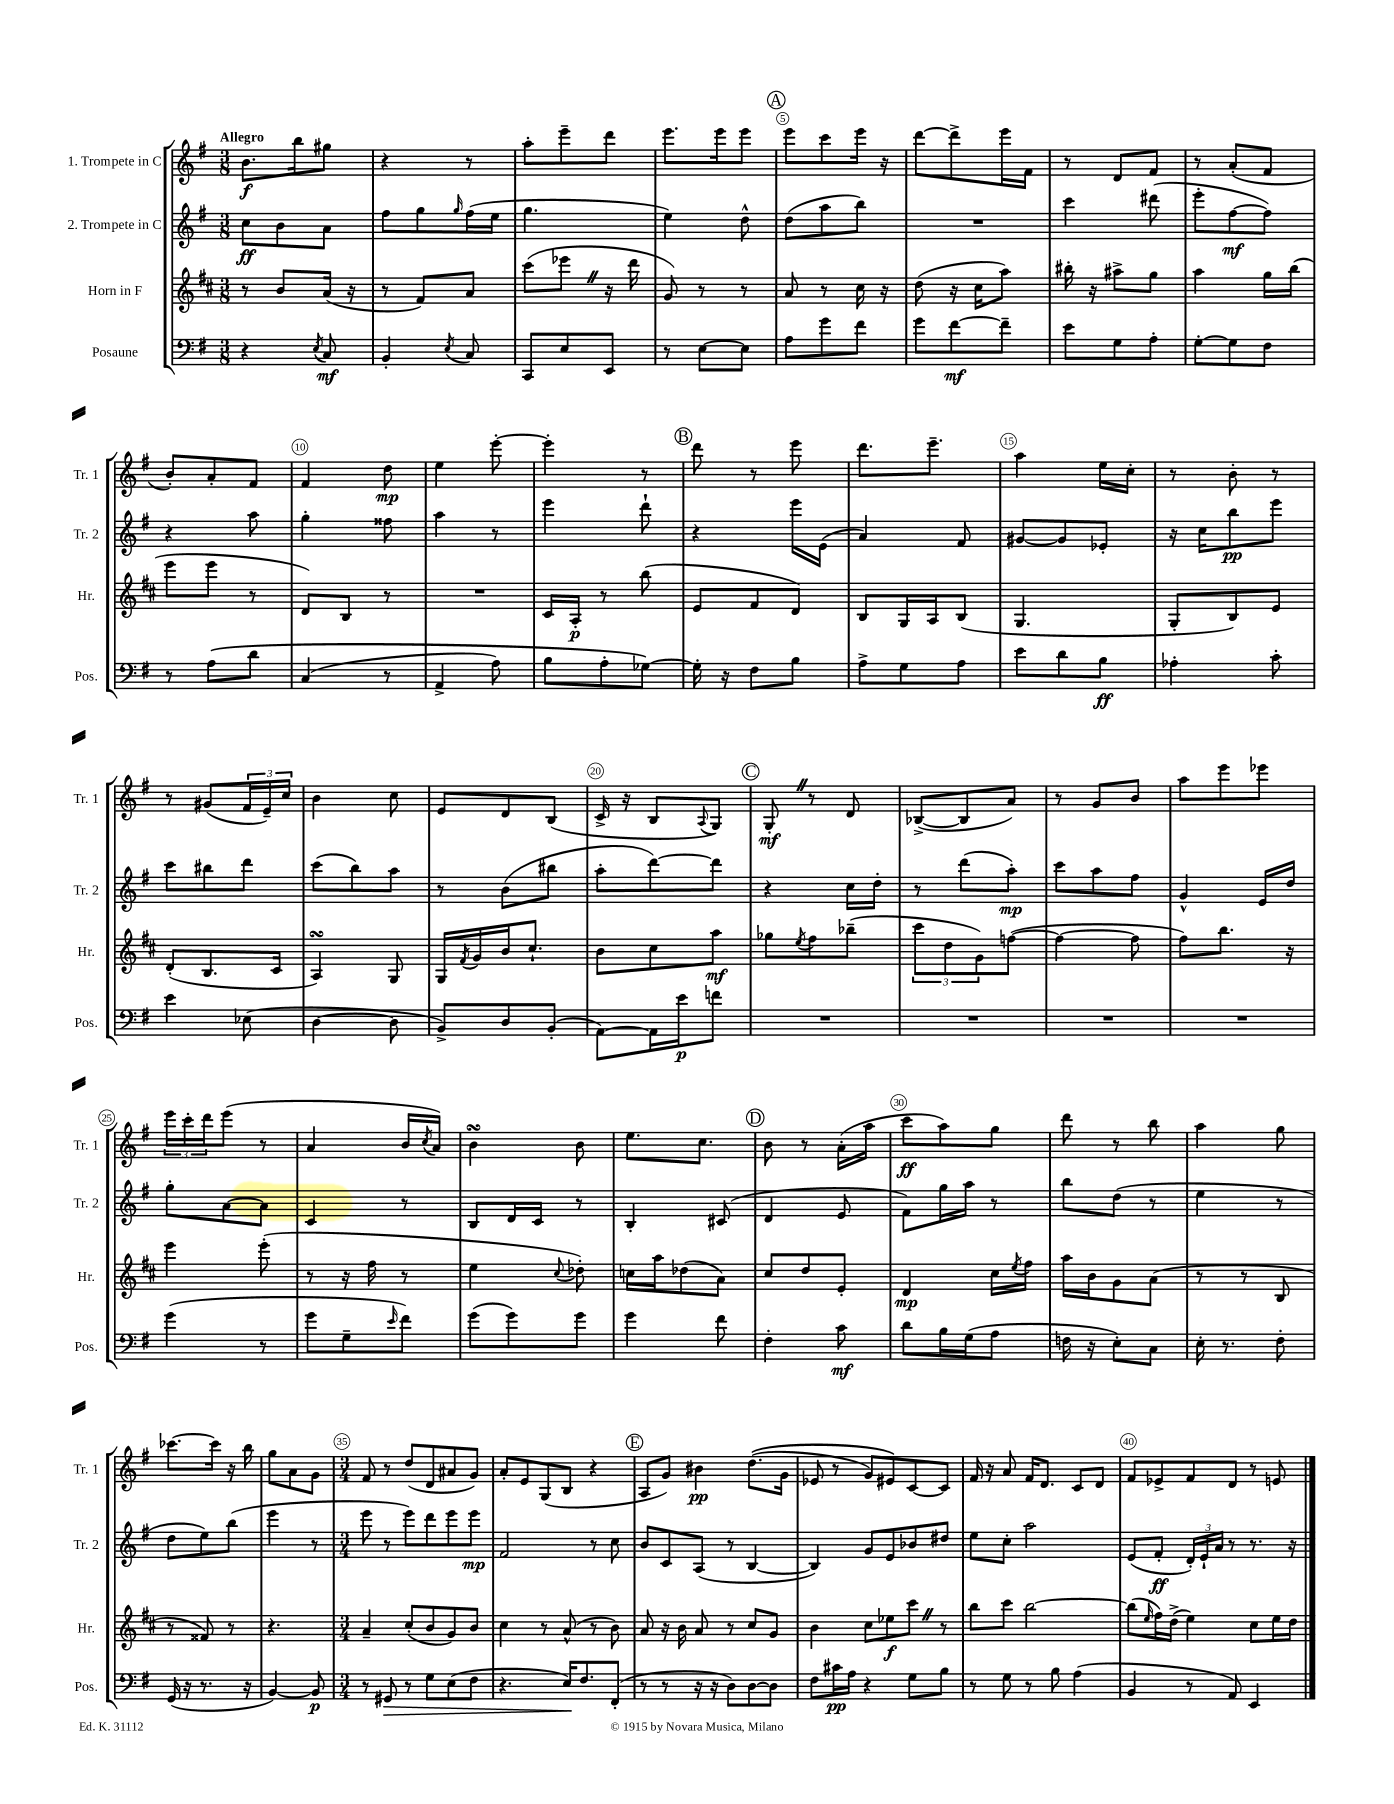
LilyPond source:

<<
\new StaffGroup <<
\new Staff = "s0" \with { instrumentName = "1. Trompete in C" shortInstrumentName = "Tr. 1" } {
    \clef treble \key g \major \numericTimeSignature \time 3/8 \tempo "Allegro"
    b'8.\f b''16 gis''8 |
    r4 r8 |
    a''8-. e'''8-- d'''8 |
    e'''8. e'''16 e'''8 |
    \mark \markup { \circle "A" } e'''8 c'''8 e'''16 r16 |
    d'''8~ d'''8-> e'''16 fis'16 |
    r8 d'8 fis'8 |
    r8 a'8-.( fis'8 |
    b'8-.) a'8-. fis'8 |
    fis'4 d''8\mp |
    e''4 e'''8~-. |
    e'''4-. r8 |
    \mark \markup { \circle "B" } d'''8 r8 e'''8 |
    d'''8. e'''8.-- |
    a''4 e''16 c''16-. |
    r8 b'8-. r8 |
    r8 gis'8( \tuplet 3/2 { fis'16 e'16--) c''16 } |
    b'4 c''8 |
    e'8 d'8 b8( |
    c'16-> r16 b8 \appoggiatura { a8 } g8) |
    \mark \markup { \circle "C" } g8-.\mf \once \override BreathingSign.text = \markup { \musicglyph "scripts.caesura.straight" } \breathe r8 d'8 |
    bes8~->( bes8 a'8) |
    r8 g'8 b'8 |
    a''8 e'''8 ees'''8 |
    \tuplet 3/2 { e'''16 c'''16-. d'''16 } e'''8( r8 |
    a'4 b'16 \acciaccatura { c''8 } a'16) |
    b'4\turn b'8 |
    e''8. c''8. |
    \mark \markup { \circle "D" } b'8 r8 a'16-.( a''16 |
    c'''8\ff a''8) g''8 |
    d'''8 r8 b''8 |
    a''4 g''8 |
    ces'''8.~ ces'''16 r16 b''16 |
    g''8 a'8 g'8 |
    \numericTimeSignature \time 3/4 fis'8 r8 d''8( d'8 ais'8 g'8) |
    a'8-. e'8 g8( b8 r4 |
    \mark \markup { \circle "E" } a8 g'8) bis'4\pp d''8.(\( g'16 |
    ees'8 r8 g'8) eis'8\) c'8~ c'8 |
    fis'16 r16 a'8 fis'16 d'8. c'8 d'8 |
    fis'8 ees'8-> fis'8 d'8 r8 e'8 \bar "|." |
}
\new Staff = "s1" \with { instrumentName = "2. Trompete in C" shortInstrumentName = "Tr. 2" } {
    \clef treble \key g \major \numericTimeSignature \time 3/8
    c''8\ff b'8 a'8 |
    fis''8 g''8 \grace { g''16 } fis''16( e''16 |
    g''4. |
    e''4) d''8-^ |
    \mark \markup { \circle "A" } d''8( a''8 b''8) |
    R4. |
    c'''4 dis'''8( |
    e'''8-. fis''8~\mf fis''8) |
    r4 a''8 |
    g''4-. fisis''8 |
    a''4 r8 |
    e'''4 d'''8-! |
    \mark \markup { \circle "B" } r4 e'''16 e'16( |
    a'4) fis'8 |
    gis'8~ gis'8 ees'8-. |
    r16 c''16 b''8\pp e'''8 |
    c'''8 bis''8 d'''8 |
    c'''8( b''8) a''8 |
    r8 b'8( bis''8 |
    a''8-. d'''8~) d'''8 |
    \mark \markup { \circle "C" } r4 c''16 d''16-. |
    r8 d'''8( a''8-.\mp) |
    c'''8 a''8 fis''8 |
    g'4-^ e'16 d''16 |
    g''8-. a'8~ a'8 |
    c'4 r8 |
    b8 d'16 c'16 r8 |
    b4-. cis'8( |
    \mark \markup { \circle "D" } d'4 e'8 |
    fis'8) g''16 a''16 r8 |
    b''8 d''8( r8 |
    e''4 r8 |
    d''8 e''8) b''8( |
    e'''4 r8 |
    \numericTimeSignature \time 3/4 e'''8 r8 e'''8) d'''8 e'''8 e'''8\mp |
    fis'2 r8 c''8 |
    \mark \markup { \circle "E" } b'8 c'8 a8( r8 b4~ |
    b4) g'8 e'8 bes'8 dis''8 |
    e''8 c''8-. a''2 |
    e'8( fis'8-.\ff \tuplet 3/2 { d'16-.) e'16-! a'16 } r8 r8. r16 \bar "|." |
}
\new Staff = "s2" \with { instrumentName = "Horn in F" shortInstrumentName = "Hr." } {
    \clef treble \key d \major \numericTimeSignature \time 3/8
    r8 b'8 a'16( r16 |
    r8 fis'8) a'8 |
    cis'''8( ees'''8 \once \override BreathingSign.text = \markup { \musicglyph "scripts.caesura.straight" } \breathe r16 d'''16 |
    g'8) r8 r8 |
    \mark \markup { \circle "A" } a'8 r8 cis''16 r16 |
    d''8( r16 cis''16 a''8) |
    bis''16-. r16 ais''8-> g''8 |
    a''4 g''16 b''16( |
    e'''8 e'''8 r8 |
    d'8) b8 r8 |
    R4. |
    cis'16 a16-.\p r8 b''8( |
    \mark \markup { \circle "B" } e'8 fis'8 d'8) |
    b8 g16 a16 b8( |
    g4. |
    g8-. b8) e'8 |
    d'8-.( b8. cis'16 |
    a4\turn) g8 |
    g16 \acciaccatura { fis'8 } g'16 b'16 cis''8.-! |
    b'8 cis''8 a''8\mf |
    \mark \markup { \circle "C" } ges''8 \acciaccatura { e''8 } fis''8 bes''8--( |
    \tuplet 3/2 { cis'''8 d''8 g'8) } f''8~( |
    f''4~ f''8 |
    fis''8) b''8. r16 |
    e'''4 e'''8-.( |
    r8 r16 fis''16 r8 |
    e''4 \appoggiatura { cis''8 } des''8-.) |
    c''16 a''16 des''8( a'8) |
    \mark \markup { \circle "D" } cis''8 d''8 e'8-. |
    d'4\mp cis''16 \acciaccatura { e''8 } fis''16 |
    a''16 b'16 g'8 a'8( |
    r8 r8 b8 |
    r8 fisis'8) r8 |
    r4. |
    \numericTimeSignature \time 3/4 a'4-- cis''8-.( b'8 g'8) b'8 |
    cis''4 r8 a'8-^( r8 b'8) |
    \mark \markup { \circle "E" } a'8 r16 b'16 a'8 r8 cis''8 g'8 |
    b'4 cis''8 ees''8\f cis'''8 \once \override BreathingSign.text = \markup { \musicglyph "scripts.caesura.straight" } \breathe r8 |
    b''8 cis'''8 b''2~ |
    b''8( \grace { e''16 } fis''16) d''16->( e''4) cis''8 e''16 d''16 \bar "|." |
}
\new Staff = "s3" \with { instrumentName = "Posaune" shortInstrumentName = "Pos." } {
    \clef bass \key g \major \numericTimeSignature \time 3/8
    r4 \acciaccatura { e8 } c8\mf |
    b,4-. \acciaccatura { e8 } c8 |
    c,8 e8 e,8 |
    r8 e8~ e8 |
    \mark \markup { \circle "A" } a8 g'8 fis'8 |
    g'8 fis'8~\mf fis'8-- |
    e'8 g8 a8-. |
    g8~-. g8 fis8 |
    r8 a8\( d'8 |
    c4( r8 |
    a,4-> a8) |
    b8 a8-. ges8~\) |
    \mark \markup { \circle "B" } ges16-. r16 fis8 b8 |
    a8-> g8 a8 |
    e'8 d'8 b8\ff |
    aes4-. c'8-. |
    e'4 ees8( |
    d4~ d8 |
    b,8->) d8 b,8-.( |
    a,8~) a,16 e'16\p f'8 |
    \mark \markup { \circle "C" } R4. |
    R4. |
    R4. |
    R4. |
    g'4( r8 |
    g'8 g8-- \grace { e'16 } fis'8) |
    g'8( g'8) g'8 |
    g'4 fis'8 |
    \mark \markup { \circle "D" } fis4-. c'8\mf |
    d'8 b16 g16( a8 |
    f16 r16 e8-.) c8 |
    e16-. r8. fis8-. |
    g,16( r16 r8. r16 |
    b,4~) b,8\p |
    \numericTimeSignature \time 3/4 r8 gis,8\> r8 g8 e8( fis8 |
    r4. e16\!) fis8. fis,8-.( |
    \mark \markup { \circle "E" } r8 r8 r16 r16 d8) d8~ d8 |
    fis8 cis'16\pp a16 r4 g8 b8 |
    r8 g8 r8 b8 a4( |
    b,4 r8 a,8) e,4 \bar "|." |
}
>>
>>
\layout { \context { \Score \override BarNumber.break-visibility = ##(#f #t #t) barNumberVisibility = #(every-nth-bar-number-visible 5) \override BarNumber.stencil = #(make-stencil-circler 0.1 0.3 ly:text-interface::print) } }
